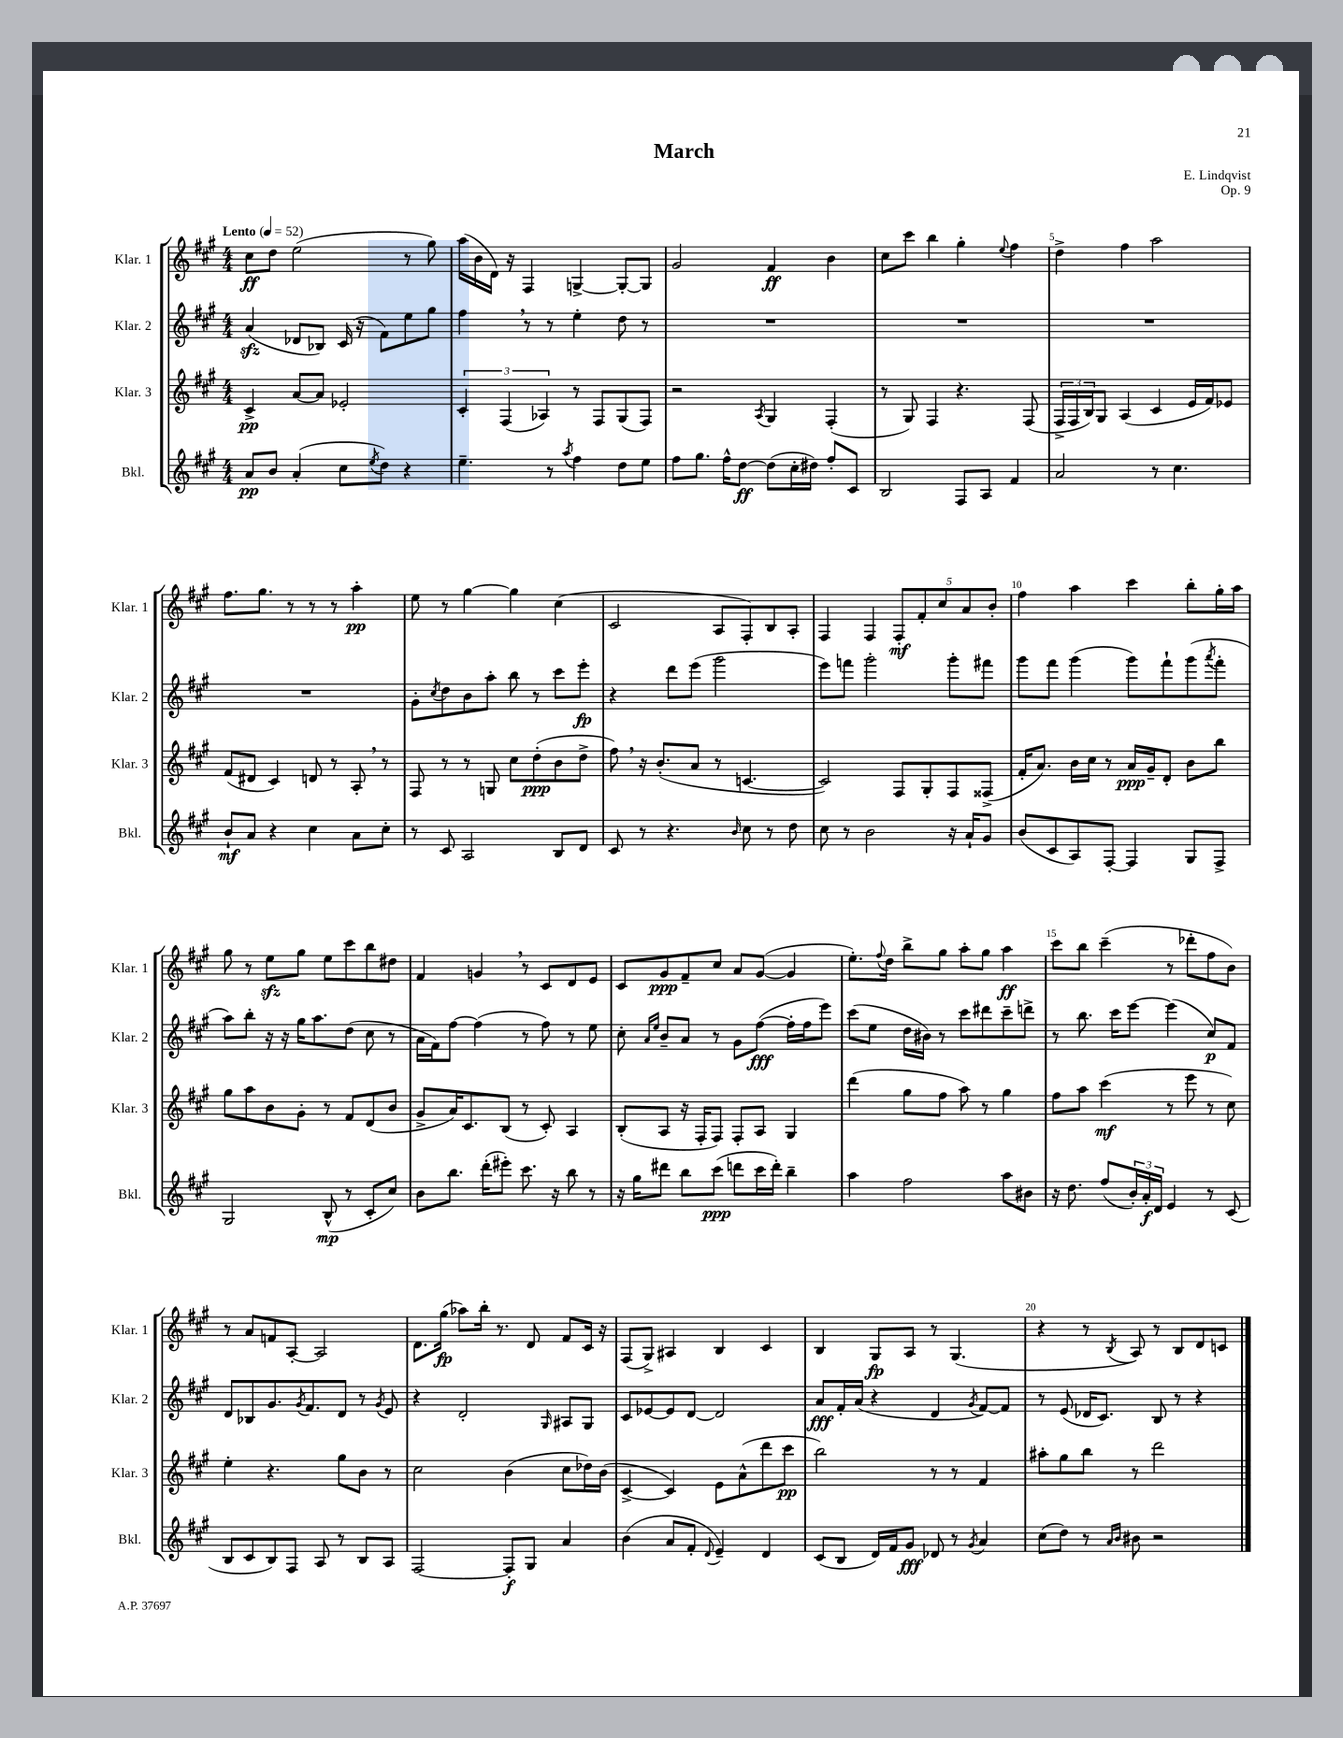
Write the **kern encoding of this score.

**kern	**kern	**kern	**kern
*staff4	*staff3	*staff2	*staff1
*clefG2	*clefG2	*clefG2	*clefG2
*k[f#c#g#]	*k[f#c#g#]	*k[f#c#g#]	*k[f#c#g#]
*M4/4	*M4/4	*M4/4	*M4/4
*MM52	*MM52	*MM52	*MM52
8a	4c#^	(4a	8cc#
8b	.	.	8dd
(4a'	[8a	8d-	(2ee
.	8a]	8B-)	.
8cc#	2e-'	(16c#	.
.	.	16r	.
8qee	.	.	.
8dd)	.	8f#)	.
4r	.	8ee	8r
.	.	8gg#	8gg#)
=	=	=	=
4.ee~	6c#'	4ff#	(16aa
.	.	.	16b
.	.	.	16d)
.	(6F#	.	.
.	.	.	16r
.	.	8r	4F#
.	6A-)	.	.
8r	.	8r	.
8qaa	.	.	.
4ff#	8r	4ee'	[4G^
.	8F#	.	.
8dd	(8G#	8dd	8G'_
8ee	8F#)	8r	8G]
=	=	=	=
8ff#	2r	1r	2g#
8.gg#	.	.	.
16ff#^^	.	.	.
[8dd	.	.	.
.	8qA	.	.
(8dd]	4G#	.	4f#
16cc#'	.	.	.
16dd#)	.	.	.
8ff#'	(4F#'	.	4b
8c#	.	.	.
=	=	=	=
2B	8r	1r	8cc#
.	8G#)	.	8ccc#
.	4F#	.	4bb
8F#	4.r	.	4gg#'
8A	.	.	.
.	.	.	8qqee
4f#	.	.	4ff#
.	(8F#	.	.
=	=	=	=
2a	24F#^	1r	4dd^
.	24F#	.	.
.	24B)	.	.
.	8G#	.	.
.	(4A	.	4ff#
8r	4c#	.	2aa
4.cc#	.	.	.
.	16e	.	.
.	16f#)	.	.
.	8e-	.	.
=	=	=	=
8b`	(8f#	1r	8.ff#
8a	8d#	.	.
.	.	.	8.gg#
4r	4c#)	.	.
.	.	.	8r
4cc#	8d	.	8r
.	8r	.	8r
8a	8A'	.	4aa'
8cc#'	8r	.	.
=	=	=	=
8r	8F#	8g#'	8ee
.	.	8qcc#	.
8c#	8r	8dd	8r
2A	8r	8b	[4gg#
.	8G	8aa'	.
.	8cc#	8bb	4gg#]
.	(8dd'	8r	.
8B	8b	8ccc#	(4cc#
8d	8dd^	8eee'	.
=	=	=	=
8c#	8ff#)	4r	2c#
8r	16r	.	.
.	(8.b'	.	.
4.r	.	8ddd	.
.	8a	(8eee	.
.	8r	2ggg#	8A
16qqb	.	.	.
8cc#	[4.c	.	8F#')
8r	.	.	8B
8dd	.	.	8A'
=	=	=	=
8cc#	2c])	8eee)	4F#
8r	.	8fff	.
2b	.	2ggg#'	4F#
.	8F#	.	10F#'
.	.	.	10f#'
.	8G#'	.	.
.	.	.	10cc#
16r	8F#	8ggg#'	.
.	.	.	10a
16a`	.	.	.
8g#	(8F##^	8fff#	.
.	.	.	10b'
=	=	=	=
(8b	16f#'	8ggg#	4ff#
.	8.a)	.	.
8c#	.	8fff#	.
8A)	16b	(4ggg#	4aa
.	16cc#	.	.
[8F#'	8r	.	.
4F#]	16a	8ggg#)	4ccc#
.	16g#~	.	.
.	8d'	8fff#`	.
8G#	8b	(8ggg#	8bb'
.	.	8qaaa	.
8F#^	8bb	8fff#'	16gg#'
.	.	.	16aa
=	=	=	=
2G#	8gg#	8aa)	8gg#
.	8aa	8bb'	8r
.	8b	16r	8ee
.	.	16r	.
.	8g#'	16gg#	8gg#
.	.	8.aa	.
(8B^^	8r	.	8ee
8r	8f#	(8dd	8ccc#
8c#'	(8d	8cc#	8bb
8cc#)	8b	8r	8dd#
=	=	=	=
8b	8g#^	16a	4f#
.	.	16f#)	.
8.bb	16a)	[8ff#	.
.	8.c#	.	.
.	.	(4ff#]	4g
(16ddd'	.	.	.
8eee#')	(8B	.	.
8.ccc#	8r	8r	8r
.	8c#')	8ff#)	8c#
16r	.	.	.
8bb	4A	8r	8d
8r	.	8ee	8e
=	=	=	=
16r	(8B'	8cc#'	8c#
16gg#	.	.	.
.	.	16qqa	.
.	.	16qqee	.
8ddd#	8A	8b~	8g#
8bb	16r	8a	8f#~
.	16F#'	.	.
(8ccc#	8F#)	8r	8cc#
8ddd	8F#'	8g#	8a
16ccc#	8A	([8ff#	([8g#
16ddd')	.	.	.
4bb~	4G#	16ff#']	4g#]
.	.	16ff#	.
.	.	8eee)	.
=	=	=	=
4aa	(4ddd	(8ccc#	8.ee')
.	.	8ee	.
.	.	.	8qqff#
.	.	.	16dd
2ff#	8gg#	16dd	8bb^
.	.	16b#)	.
.	8ff#	8r	8gg#
.	8aa)	8ccc#	8aa'
.	8r	8ddd#	8gg#
8aa	4gg#	8ccc#~	4aa
8b#	.	8ddd^	.
=	=	=	=
16r	8ff#	8r	8ccc#
8.dd	.	.	.
.	8aa	8.bb	8bb
(8ff#	(4ccc#	.	(4ccc#~
.	.	16ccc#	.
24b')	.	[8eee	.
24a'	.	.	.
24d	.	.	.
4e	8r	(4eee]	8r
.	8eee	.	8ddd-'
8r	8r	8cc#)	8ff#
(8c#	8cc#)	8f#	8b)
=	=	=	=
8B	4ee'	8d	8r
8c#	.	8B-	8a
8B)	4.r	8.g#	8f
8F#	.	.	[8A'
.	.	8qg#	.
.	.	8.f#	.
8A	.	.	2A]
8r	8gg#	8d	.
8B	8b	8r	.
.	.	8qg#	.
8A	8r	8e	.
=	=	=	=
[2F#	2cc#	4r	8.d
.	.	.	(16gg#
.	.	2d'	8aa-)
.	.	.	16bb'
.	.	.	8.r
8F#']	(4b	.	.
8G#	.	.	8d
.	.	16qqG#	.
4a	8cc#	8A#	8f#
.	16dd-)	8G#	16c#
.	(16b	.	16r
=	=	=	=
(4b	[4c#^	8c#	(8F#
.	.	[8e-	8G#^)
8a	4c#])	8e-]	4A#
8f#'	.	[8d	.
8qqd	.	.	.
4e~)	8e	2d]	4B
.	(8a^^	.	.
4d	8ddd	.	4c#
.	8ccc#	.	.
=	=	=	=
(8c#	2bb)	8a	4B
8B	.	16f#'	.
.	.	(16a	.
16d)	.	4r	8G#
16f#	.	.	.
8g#	.	.	8A
8d-	8r	4d	8r
8r	8r	.	(4.G#
8qg#	.	8qg#	.
4a	4f#	[8f#)	.
.	.	8f#]	.
=	=	=	=
(8cc#	8aa#'	8r	4r
8dd)	8gg#	(8e	.
8r	8bb	16d-	8r
.	.	8.c#)	.
16qqa	.	.	.
16qqb	.	.	8qB
8b#	8r	.	8A)
2r	2ddd	8B	8r
.	.	8r	8B
.	.	4r	8d
.	.	.	8c
==	==	==	==
*-	*-	*-	*-
